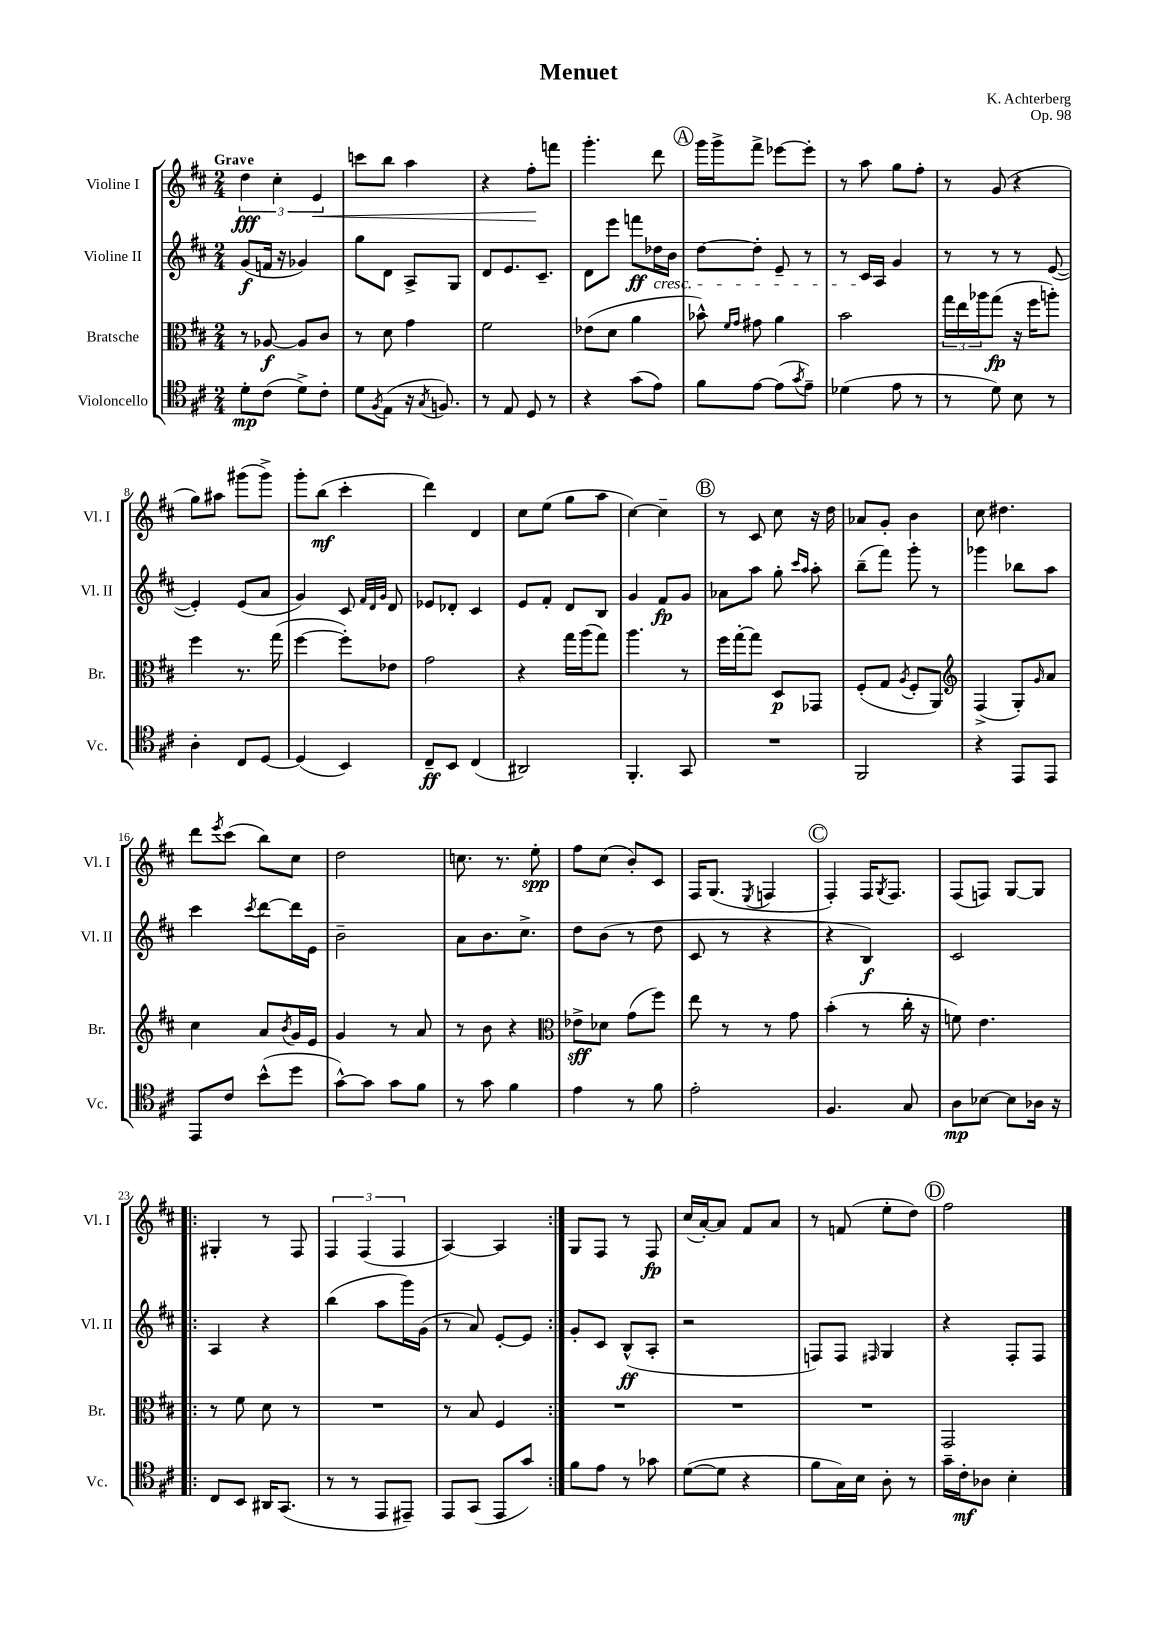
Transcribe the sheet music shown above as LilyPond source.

\header { title = "Menuet" composer = "K. Achterberg" opus = "Op. 98" }
<<
\new StaffGroup <<
\new Staff = "s0" \with { instrumentName = "Violine I" shortInstrumentName = "Vl. I" } {
    \clef treble \key d \major \numericTimeSignature \time 2/4 \tempo "Grave"
    \tuplet 3/2 { d''4\fff cis''4-. e'4\< } |
    c'''8 b''8 a''4 |
    r4 fis''8-.\! f'''8 |
    g'''4.-. d'''8 |
    \mark \markup { \circle "A" } g'''16 g'''16-> fis'''8-> ees'''8~ ees'''8-. |
    r8 a''8 g''8 fis''8-. |
    r8 g'8( r4 |
    g''8) ais''8 gis'''8( gis'''8->) |
    g'''8-. b''8\mf( cis'''4-. |
    d'''4) d'4 |
    cis''8 e''8( g''8 a''8 |
    cis''4~) cis''4-- |
    \mark \markup { \circle "B" } r8 cis'8 cis''8 r16 d''16 |
    aes'8 g'8-. b'4 |
    cis''8 dis''4. |
    d'''8 \acciaccatura { e'''8 } cis'''8( b''8) cis''8 |
    d''2 |
    c''8. r8. e''8-.\spp |
    fis''8 cis''8( b'8-.) cis'8 |
    fis16 g8.( \acciaccatura { e8 } f4 |
    \mark \markup { \circle "C" } fis4-.) fis16 \acciaccatura { g8 } fis8. |
    fis8( f8) g8~ g8 |
    \repeat volta 2 { gis4-. r8 fis8 |
    \tuplet 3/2 { fis4 fis4( fis4 } |
    a4~) a4 | }
    g8 fis8 r8 fis8\fp |
    cis''16( a'16~-.) a'8 fis'8 a'8 |
    r8 f'8( e''8-. d''8) |
    \mark \markup { \circle "D" } fis''2 \bar "|." |
}
\new Staff = "s1" \with { instrumentName = "Violine II" shortInstrumentName = "Vl. II" } {
    \clef treble \key d \major \numericTimeSignature \time 2/4
    g'8\f( f'16 r16 ges'4) |
    g''8 d'8 a8-> g8 |
    d'8 e'8. cis'8.-- |
    d'8 e'''8 f'''8\ff des''16\cresc b'16 |
    \mark \markup { \circle "A" } d''8~ d''8-. e'8-- r8 |
    r8 cis'16\! a16 g'4 |
    r8 r8 r8 e'8~( |
    e'4-.) e'8( a'8 |
    g'4) cis'8 \grace { fis'32 d'32 g'32 } d'8 |
    ees'8 des'8-. cis'4 |
    e'8 fis'8-. d'8 b8 |
    g'4 fis'8\fp g'8 |
    \mark \markup { \circle "B" } aes'8 a''8 g''8-. \grace { cis'''16 a''16 } a''8-. |
    b''8--( fis'''8) g'''8-. r8 |
    ges'''4 bes''8 a''8 |
    cis'''4 \acciaccatura { cis'''8 } d'''8~ d'''16 e'16 |
    b'2-- |
    a'8 b'8. cis''8.-> |
    d''8 b'8( r8 d''8 |
    cis'8 r8 r4 |
    \mark \markup { \circle "C" } r4 b4\f) |
    cis'2 |
    \repeat volta 2 { a4 r4 |
    b''4( a''8 g'''16) g'16( |
    r8 a'8) e'8~-. e'8 | }
    g'8-. cis'8 b8-^\ff( a8-. |
    r2 |
    f8) f8 \grace { fis16 } g4 |
    \mark \markup { \circle "D" } r4 fis8-. fis8 \bar "|." |
}
\new Staff = "s2" \with { instrumentName = "Bratsche" shortInstrumentName = "Br." } {
    \clef alto \key d \major \numericTimeSignature \time 2/4
    r8 aes8~\f aes8 cis'8 |
    r8 d'8 g'4 |
    fis'2 |
    ees'8( d'8 a'4 |
    \mark \markup { \circle "A" } bes'8-^) \grace { fis'16 g'16 } gis'8 a'4 |
    b'2 |
    \tuplet 3/2 { g''16 e''16 aes''16 } g''8\fp( r16 fis''16 a''8-.) |
    fis''4 r8. g''16( |
    fis''4~ fis''8-.) ees'8 |
    g'2 |
    r4 g''16 a''16( g''8) |
    a''4. r8 |
    \mark \markup { \circle "B" } fis''16 g''16~-. g''8 d8\p ges,8 |
    fis8-.( g8 \acciaccatura { a8 } fis8-. a,8) |
    \clef treble fis4->( g8-.) \grace { g'16 } a'8 |
    cis''4 a'8 \acciaccatura { b'8 } g'16 e'16 |
    g'4 r8 a'8 |
    r8 b'8 r4 |
    \clef alto ees'8->\sff des'8 g'8( fis''8) |
    e''8 r8 r8 g'8 |
    \mark \markup { \circle "C" } b'4-.( r8 cis''16-. r16 |
    f'8) e'4. |
    \repeat volta 2 { r8 fis'8 d'8 r8 |
    R2 |
    r8 b8 fis4 | }
    R2 |
    R2 |
    R2 |
    \mark \markup { \circle "D" } g,2 \bar "|." |
}
\new Staff = "s3" \with { instrumentName = "Violoncello" shortInstrumentName = "Vc." } {
    \clef tenor \key d \major \numericTimeSignature \time 2/4
    d'8-.\mp cis'8( d'8->) cis'8-. |
    d'8 \acciaccatura { fis8 } e8( r16 \acciaccatura { g8 } f8.) |
    r8 e8 d8 r8 |
    r4 g'8( e'8) |
    \mark \markup { \circle "A" } fis'8 e'8~ e'8( \acciaccatura { g'8 } e'8--) |
    des'4( e'8 r8 |
    r8 d'8) b8 r8 |
    a4-. cis8 d8~ |
    d4( b,4) |
    cis8--\ff b,8 cis4( |
    ais,2) |
    fis,4.-. g,8 |
    \mark \markup { \circle "B" } R2 |
    fis,2 |
    r4 e,8 e,8 |
    e,8 cis'8 b'8-^( d''8 |
    g'8~-^) g'8 g'8 fis'8 |
    r8 g'8 fis'4 |
    e'4 r8 fis'8 |
    e'2-. |
    \mark \markup { \circle "C" } fis4. g8 |
    a8\mp bes8~ bes8 aes16 r16 |
    \repeat volta 2 { cis8 b,8 ais,16 g,8.( |
    r8 r8 e,8 eis,8--) |
    e,8 g,8( e,8 g'8) | }
    fis'8 e'8 r8 ges'8 |
    d'8~( d'8 r4 |
    fis'8 g16) b16 a8-. r8 |
    \mark \markup { \circle "D" } g'16-- cis'16-.\mf aes8 b4-. \bar "|." |
}
>>
>>
